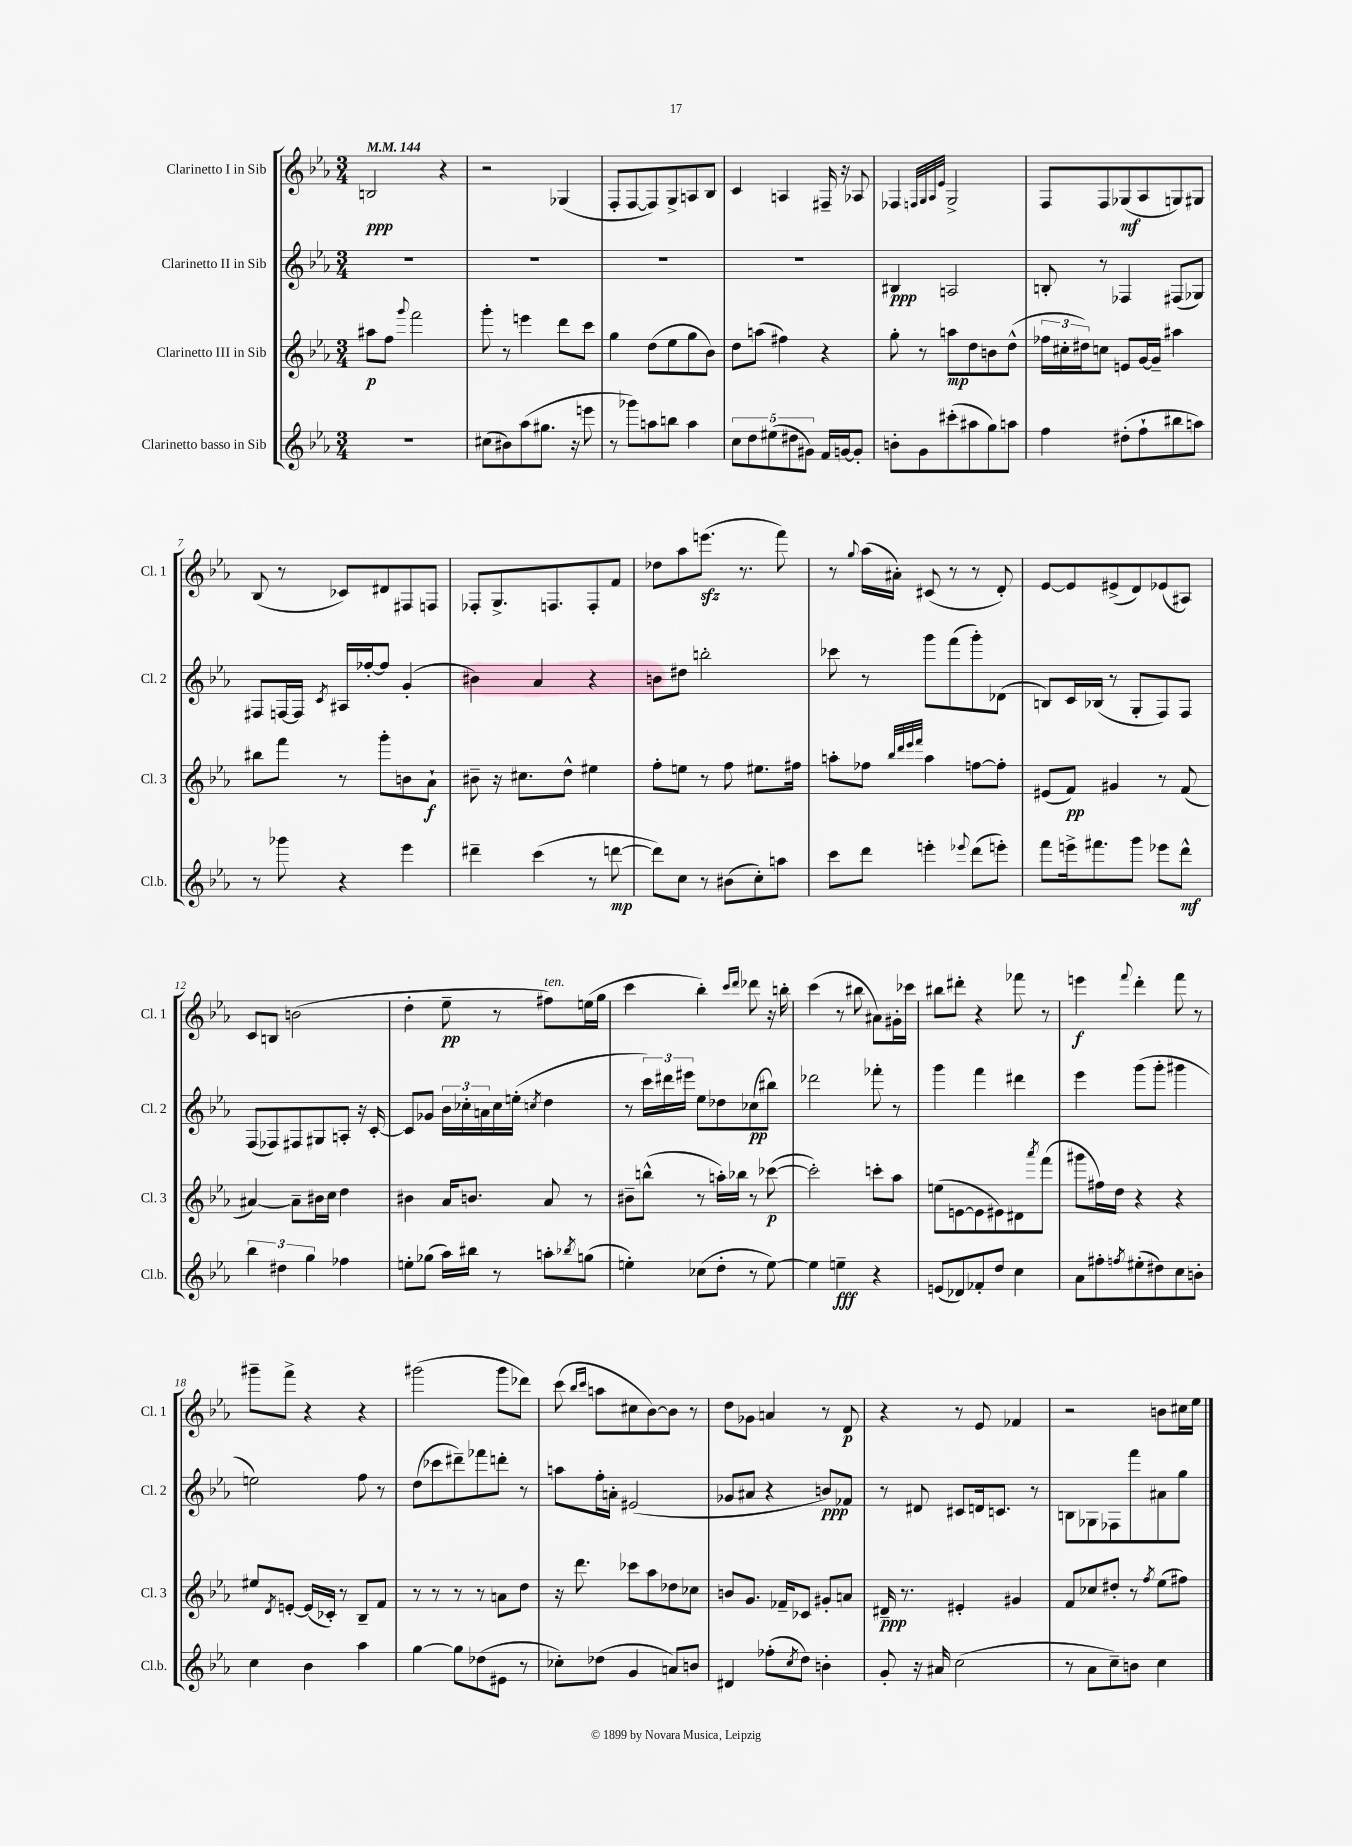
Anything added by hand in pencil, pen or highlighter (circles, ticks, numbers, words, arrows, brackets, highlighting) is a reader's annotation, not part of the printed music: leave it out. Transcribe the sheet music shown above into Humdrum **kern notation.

**kern	**dynam	**kern	**dynam	**kern	**dynam	**kern	**dynam
*part4	*part4	*part3	*part3	*part2	*part2	*part1	*part1
*staff4	*staff4	*staff3	*staff3	*staff2	*staff2	*staff1	*staff1
*I"Clarinetto basso in Sib	*	*I"Clarinetto III in Sib	*	*I"Clarinetto II in Sib	*	*I"Clarinetto I in Sib	*
*I'Cl.b.	*	*I'Cl. 3	*	*I'Cl. 2	*	*I'Cl. 1	*
*clefG2	*	*clefG2	*	*clefG2	*	*clefG2	*
*k[b-e-a-]	*	*k[b-e-a-]	*	*k[b-e-a-]	*	*k[b-e-a-]	*
*M3/4	*	*M3/4	*	*M3/4	*	*M3/4	*
*MM144	*	*MM144	*	*MM144	*	*MM144	*
=1	=1	=1	=1	=1	=1	=1	=1
2.r	.	8aa#X\L	p	2.r	.	2Bn/	ppp
.	.	8ff\J	.	.	.	.	.
.	.	8qqggg/	.	.	.	.	.
.	.	2fff\	.	.	.	.	.
.	.	.	.	.	.	4r	.
=2	=2	=2	=2	=2	=2	=2	=2
(8cc#X\L	.	8ggg'\	.	2.r	.	2r	.
8b#X\)	.	8r	.	.	.	.	.
(8aa-\	.	4eeen\	.	.	.	.	.
8.gg#X\J	.	.	.	.	.	.	.
.	.	8ddd\L	.	.	.	(4G-X/	.
16r	.	.	.	.	.	.	.
8eeen\	.	8ccc\J	.	.	.	.	.
=3	=3	=3	=3	=3	=3	=3	=3
8r	.	4gg\	.	2.r	.	8F'/L	.
8ggg-X\L)	.	.	.	.	.	[8F/	.
8aan\	.	(8dd\L	.	.	.	8F/])	.
8bbn\J	.	8ee-\	.	.	.	8G^/	.
4aa\	.	8gg\	.	.	.	8An/	.
.	.	8b-\J)	.	.	.	8B-/J	.
=4	=4	=4	=4	=4	=4	=4	=4
10cc\L	.	8dd\L	.	2.r	.	4c/	.
10dd\	.	.	.	.	.	.	.
.	.	(8aan\J	.	.	.	.	.
(10ee#X\	.	.	.	.	.	.	.
.	.	4ff#X\)	.	.	.	4An/	.
10dd#X\	.	.	.	.	.	.	.
10g#X\J)	.	.	.	.	.	.	.
16f/LL	.	4r	.	.	.	16F#X~/	.
[16gn/J	.	.	.	.	.	16r	.
8g'/J]	.	.	.	.	.	8A-X/	.
=5	=5	=5	=5	=5	=5	=5	=5
8bn'\L	.	8gg'\	.	4B#X/	ppp	4F-X/	.
8g\	.	8r	.	.	.	.	.
.	.	.	.	.	.	32qqFn/LLL	.
.	.	.	.	.	.	32qqG/	.
.	.	.	.	.	.	32qqA-/	.
.	.	.	.	.	.	32qqe-/JJJ	.
(8ccc#X'\	.	8aan\L	mp	2An/	.	2G^/	.
8aa#X\	.	8dd\	.	.	.	.	.
8gg\)	.	8bn\	.	.	.	.	.
8aan\J	.	(8dd^^\J	.	.	.	.	.
=6	=6	=6	=6	=6	=6	=6	=6
4ff\	.	24ff-X\LL	.	8Bn'/	.	8F/L	.
.	.	24cc#X'\	.	.	.	.	.
.	.	24dd#X\J)	.	.	.	.	.
.	.	8ccn\J	.	8r	.	8F/	.
(8dd#X'\L	.	8en/L	.	4F-X/	.	(8G-X/	mf
8ff`\	.	[16g/L	.	.	.	8A-/	.
.	.	16g~/JJ]	.	.	.	.	.
8bb#X\	.	4aa#X\	.	(8F#X/L	.	8Gn/)	.
8aan\J)	.	.	.	8G-X/J)	.	8G#X/J	.
!!LO:LB:g=z
=7	=7	=7	=7	=7	=7	=7	=7
8r	.	8bb#X\L	.	8F#X/L	.	(8B-/	.
8ggg-X\	.	8fff\J	.	[16Fn/L	.	8r	.
.	.	.	.	16F/JJ]	.	.	.
.	.	.	.	8qc/	.	.	.
4r	.	8r	.	16A#X/LL	.	8c-X/L)	.
.	.	.	.	[16ff-X'/J	.	.	.
.	.	8ggg'\L	.	8ff-/J]	.	8d#X/	.
4eee-\	.	8bn\	.	(4g'/	.	8F#X/	.
.	.	8a-`\J	f	.	.	8Fn/J	.
=8	=8	=8	=8	=8	=8	=8	=8
4ddd#X~\	.	8b#X~\	.	4b#X\)	.	8F-X'/L	.
.	.	16r	.	.	.	8.G^/	.
.	.	8.cc#X\L	.	.	.	.	.
(4ccc\	.	.	.	4a-/	.	.	.
.	.	.	.	.	.	8.Fn/	.
.	.	8dd^^\J	.	.	.	.	.
8r	.	4ee#X\	.	4r	.	8F'/	.
[8dddn\	mp	.	.	.	.	8f/J	.
=9	=9	=9	=9	=9	=9	=9	=9
8ddd\L])	.	8ff'\L	.	8bn\L	.	8dd-X\L	.
8cc\J	.	8een\J	.	8dd#X\J	.	8aa-\	.
8r	.	8r	.	2bbn'\	.	(8.eeenzz\J	.
(8b#X\L	.	8ff\	.	.	.	.	.
.	.	.	.	.	.	8.r	.
8cc'\)	.	8.ee#X\L	.	.	.	.	.
8aan\J	.	.	.	.	.	8fff\)	.
.	.	16ff#X\Jk	.	.	.	.	.
=10	=10	=10	=10	=10	=10	=10	=10
8ccc\L	.	8aan'\L	.	8ccc-X\	.	8r	.
.	.	.	.	.	.	8qqgg/	.
8ddd\J	.	8ff-X\J	.	8r	.	(16aa-\LL	.
.	.	.	.	.	.	16a#X'\JJ)	.
.	.	32qqbb-/LLL	.	.	.	.	.
.	.	32qqddd/	.	.	.	.	.
.	.	32qqeee-/	.	.	.	.	.
.	.	32qqfff/JJJ	.	.	.	.	.
4eeen'\	.	4aa\	.	8ggg\L	.	(8c#X/	.
.	.	.	.	(8fff\	.	8r	.
8qqeee-X/	.	.	.	.	.	.	.
(8ddd\L	.	[8ffn\L	.	8ggg'\)	.	8r	.
8eeen'\J)	.	8ff'\J]	.	(8d-X\J	.	8d'/)	.
=11	=11	=11	=11	=11	=11	=11	=11
8fff\L	.	(8e#X/L	.	8Bn/L)	.	[8e-/L	.
16eeen^\k	.	8f/J)	pp	16c/L	.	8e-/]	.
8.fff#X\	.	.	.	(16B-X/JJ	.	.	.
.	.	4g#X/	.	8r	.	(8e#X^/	.
8ggg\J	.	.	.	8G'/L	.	8d/)	.
8eee-X\L	.	8r	.	8F/)	.	(8e-X/	.
8ddd^^\J	mf	(8f/	.	8F/J	.	8A#X/J)	.
!!LO:LB:g=z
=12	=12	=12	=12	=12	=12	=12	=12
6bb-\	.	[4a#X/)	.	(8F/L	.	8c/L	.
.	.	.	.	8F-X/)	.	8Bn/J	.
6dd#X\	.	.	.	.	.	.	.
.	.	8a#~\L]	.	8F#X/	.	(2bn\	.
6gg\	.	.	.	.	.	.	.
.	.	16b#X\L	.	8G#X/	.	.	.
.	.	16cc\JJ	.	.	.	.	.
4ff-X\	.	4dd\	.	8An'/J	.	.	.
.	.	.	.	16r	.	.	.
.	.	.	.	[16c'/	.	.	.
=13	=13	=13	=13	=13	=13	=13	=13
8een'\L	.	4b#X\	.	8c/L]	.	4dd'\	.
(8gg-X\J	.	.	.	8g-X/J	.	.	.
16aa-\LL)	.	16a-/KL	.	24b-\LL	.	8ee-~\	pp
.	.	.	.	24cc-X'\	.	.	.
16bb#X\JJ	.	8.bn/J	.	.	.	.	.
.	.	.	.	24an\	.	.	.
8r	.	.	.	16cc-\	.	8r	.
.	.	.	.	(16een'\JJ	.	.	.
.	.	.	.	8qccn/	.	.	.
!	!	!	!	!	!	!LO:TX:a:i:t=ten.	!
8aan'\L	.	8a-/	.	4dd\	.	8ff#X\L)	.
8qbb-X/	.	.	.	.	.	.	.
(8ggn\J	.	8r	.	.	.	(16een\L	.
.	.	.	.	.	.	16gg\JJ	.
=14	=14	=14	=14	=14	=14	=14	=14
4een'\)	.	8b#X~\L	.	8r	.	4ccc\	.
.	.	(8bbn^^\J	.	24ccc\LL)	.	.	.
.	.	.	.	24ddd#X\	.	.	.
.	.	.	.	24eee#X\JJ	.	.	.
(8cc-X\L	.	8r	.	8ee-\L	.	4bb-'\)	.
8dd'\J	.	16aan'\LL)	.	8dd-X\	.	.	.
.	.	16bb-X\JJ	.	.	.	.	.
.	.	.	.	.	.	16qqccc/LL	.
.	.	.	.	.	.	16qqddd/JJ	.
8r	.	8r	.	(8cc-X\	pp	8ddd-X\	.
[8ee\)	.	([8ccc-X\	p	8bb#X\J)	.	16r	.
.	.	.	.	.	.	16bbn'\	.
=15	=15	=15	=15	=15	=15	=15	=15
4ee\]	.	2ccc-'\])	.	2ddd-X\	.	(4ccc\	.
4een~\	fff	.	.	.	.	8r	.
.	.	.	.	.	.	8bb#X\	.
4r	.	8cccn'\L	.	8fff-X'\	.	8a#X\L)	.
.	.	8aa-\J	.	8r	.	16g#X'\L	.
.	.	.	.	.	.	16ccc-X\JJ	.
=16	=16	=16	=16	=16	=16	=16	=16
(8en/L	.	(8een\L	.	4ggg\	.	8bb#X\L	.
8d-X/)	.	[8en\	.	.	.	8ddd#X'\J	.
8f-X'/	.	8e\]	.	4fff\	.	4r	.
8dd/J	.	8e#X\)	.	.	.	.	.
4cc\	.	8d#X\	.	4ddd#X\	.	8fff-X\	.
.	.	8qaaa-/	.	.	.	.	.
.	.	(8fff\J	.	.	.	8r	.
=17	=17	=17	=17	=17	=17	=17	=17
8a-\L	.	8ggg#X\L	.	4eee-\	.	4eeen\	f
8ff#X'\	.	16ff#X\L)	.	.	.	.	.
.	.	16dd\JJ	.	.	.	.	.
8qffn/	.	.	.	.	.	8qqfff/	.
(8ee#X'\	.	4r	.	(8ggg\L	.	4ddd'\	.
8dd#X\)	.	.	.	8ggg'\J	.	.	.
8cc\	.	4r	.	4ggg#X\	.	8fff\	.
8bn'\J	.	.	.	.	.	8r	.
!!LO:LB:g=z
=18	=18	=18	=18	=18	=18	=18	=18
4cc\	.	8ee#X/L	.	2een\)	.	8ggg#X~\L	.
.	.	8qd/	.	.	.	.	.
.	.	[8en'/J	.	.	.	8fff^\J	.
4b-\	.	(16e/LL]	.	.	.	4r	.
.	.	16c-X'/JJ)	.	.	.	.	.
.	.	8r	.	.	.	.	.
4aa-\	.	8B-~/L	.	8ff\	.	4r	.
.	.	8f/J	.	8r	.	.	.
=19	=19	=19	=19	=19	=19	=19	=19
[4gg\	.	8r	.	(8dd\L	.	(2ggg#X\	.
.	.	8r	.	8ccc-X\	.	.	.
8gg\L]	.	8r	.	8ddd#X~\)	.	.	.
(8dd-X\	.	8r	.	8fff-X\	.	.	.
8e#X\J	.	8an\L	.	8dddn'\J	.	8ggg#\L	.
8r	.	8dd\J	.	8r	.	8ddd-X\J)	.
=20	=20	=20	=20	=20	=20	=20	=20
8cc-X'\L)	.	16r	.	8aan\L	.	(8ccc\	.
.	.	8.ddd\	.	.	.	.	.
.	.	.	.	.	.	16qqbb-/LL	.
.	.	.	.	.	.	16qqccc/JJ	.
(8dd-X\J	.	.	.	16ff'\L	.	8aan\L	.
.	.	.	.	16an'\JJ	.	.	.
4g/	.	8ccc-X\L	.	(2e#X/	.	8cc#X\	.
.	.	8aa-\	.	.	.	[8b-\)	.
8an/L)	.	8dd-X\	.	.	.	8b-\J]	.
8bn/J	.	8cc-X\J	.	.	.	8r	.
=21	=21	=21	=21	=21	=21	=21	=21
4d#X/	.	8bn/L	.	8g-X/L	.	8dd\L	.
.	.	8.g/J	.	8a#X/J	.	8g-X\J	.
(8ff-X'\L	.	.	.	4r	.	4an/	.
.	.	16f-X~/KL	.	.	.	.	.
8qcc/	.	.	.	.	.	.	.
8dd\J)	.	8c-X/J	.	.	.	.	.
4bn'\	.	8g#X'/L	.	8bn/L)	ppp	8r	.
.	.	8an/J	.	8f-X/J	.	8d/	p
=22	=22	=22	=22	=22	=22	=22	=22
8g'/	.	16d#X~/	ppp	8r	.	4r	.
.	.	8.r	.	.	.	.	.
16r	.	.	.	8d#X/	.	.	.
16a#X/	.	.	.	.	.	.	.
(2cc\	.	4e#X'/	.	8c#X/L	.	8r	.
.	.	.	.	16dn/k	.	8e-/	.
.	.	.	.	8.cn/J	.	.	.
.	.	4g#X/	.	.	.	4f-X/	.
.	.	.	.	8r	.	.	.
=23	=23	=23	=23	=23	=23	=23	=23
8r	.	8f/L	.	8Bn\L	.	2r	.
8a-\L	.	8cc-X/	.	8G-X\	.	.	.
8cc~\)	.	8dd#X'/J	.	8F-X\	.	.	.
8bn\J	.	8r	.	8fff\	.	.	.
.	.	8qff/	.	.	.	.	.
4cc\	.	(8ee-\L	.	8a#X\	.	8bn\L	.
.	.	8ff#X\J)	.	8gg\J	.	16cc#X\L	.
.	.	.	.	.	.	16ee-\JJ	.
==	==	==	==	==	==	==	==
*-	*-	*-	*-	*-	*-	*-	*-
